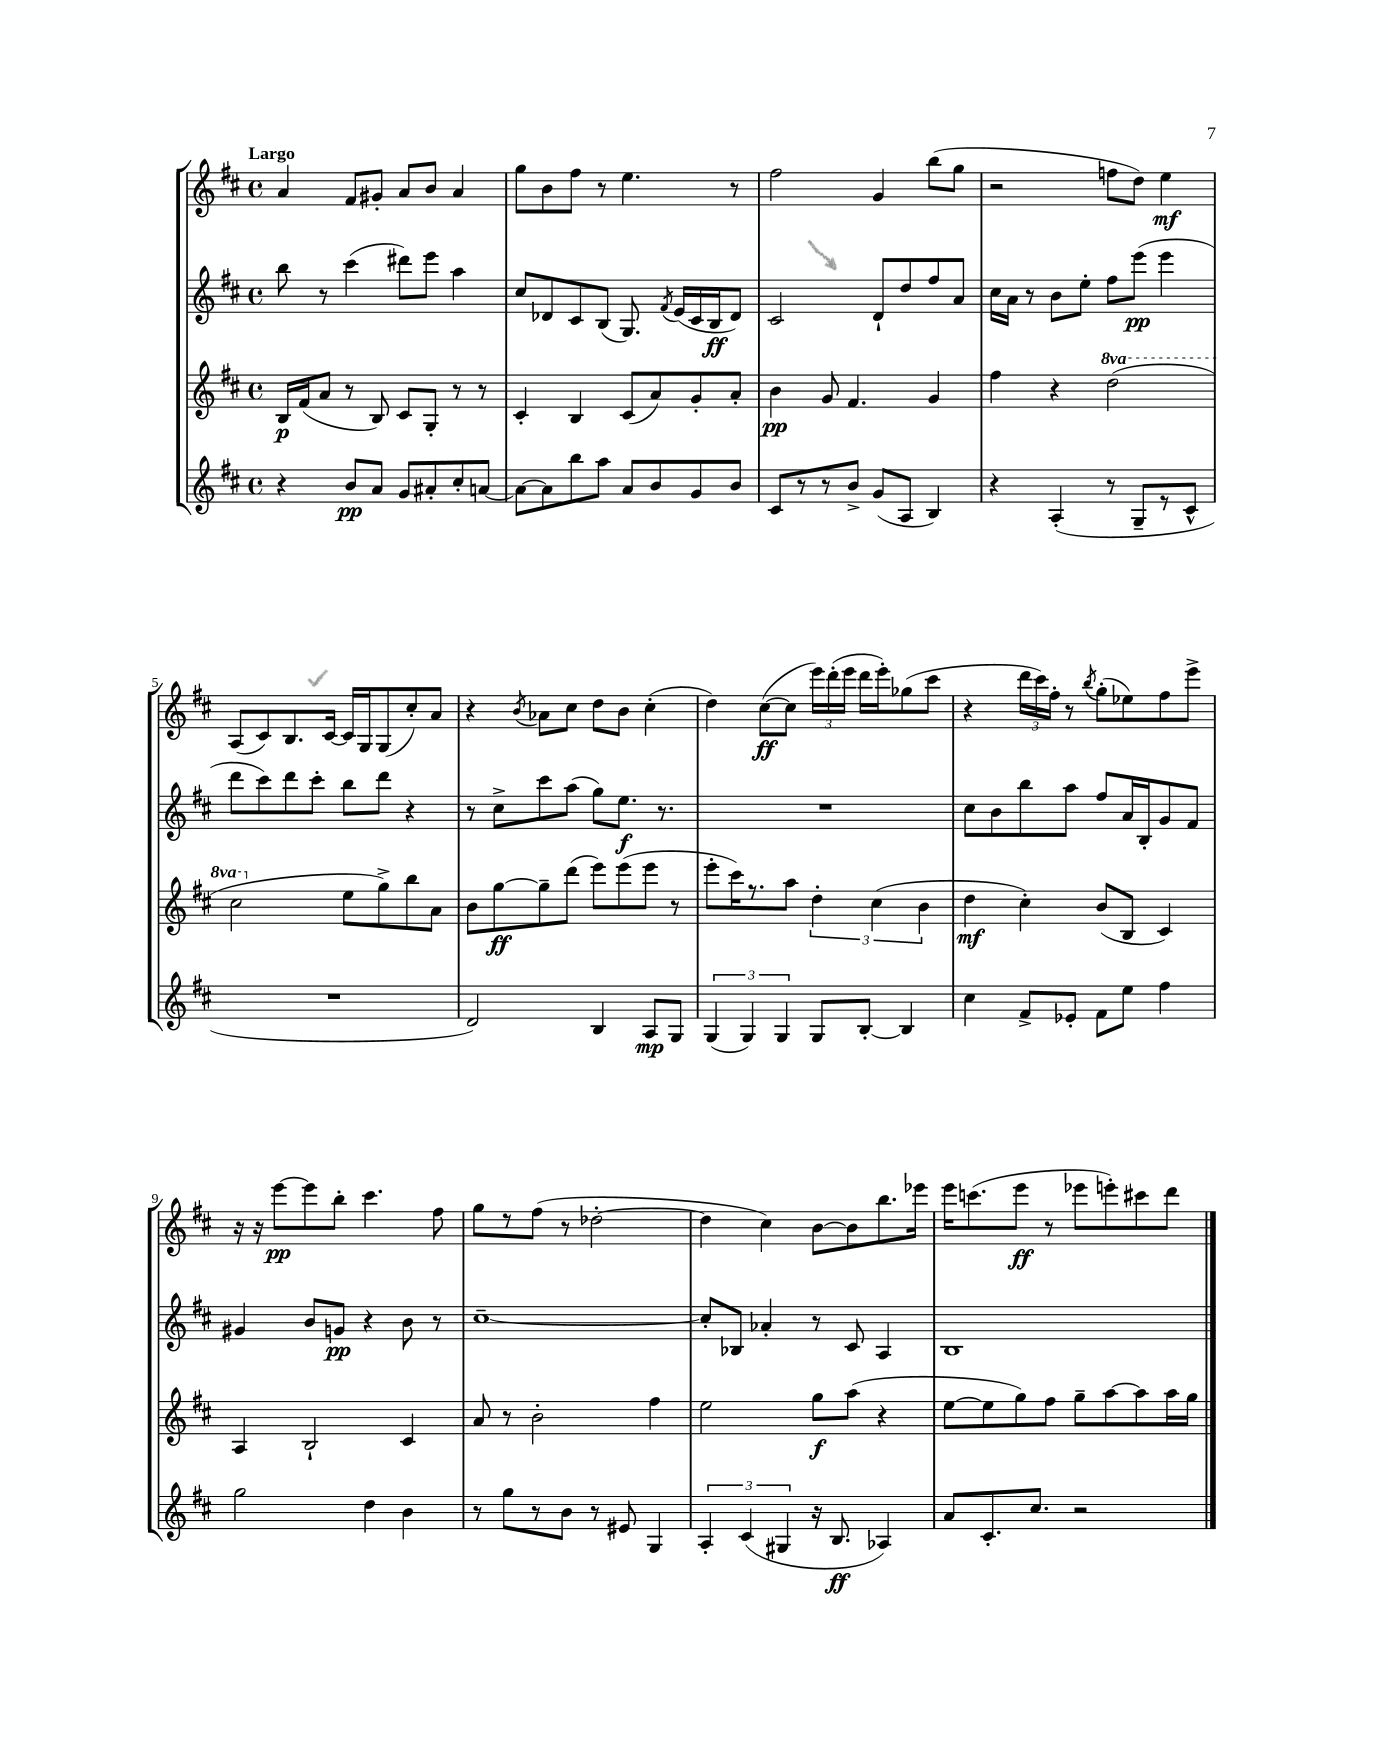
<<
\new StaffGroup <<
\new Staff = "s0" {
    \clef treble \key d \major \defaultTimeSignature \time 4/4 \tempo "Largo"
    \autoBeamOff a'4 fis'8[ gis'8]-. a'8[ b'8] a'4 |
    g''8[ b'8 fis''8] r8 e''4. r8 |
    fis''2 g'4 b''8[( g''8] |
    r2 f''8[ d''8]) e''4\mf |
    a8[( cis'8) b8. cis'16]~ cis'16[ g16 g8( cis''8-.) a'8] |
    r4 \acciaccatura { b'8 } aes'8[ cis''8] d''8[ b'8] cis''4-.( |
    d''4) cis''8[~\ff( cis''8] \tuplet 3/2 { e'''16[) d'''16-.( e'''16] } d'''16[ e'''16-.) ges''8( cis'''8] |
    r4 \tuplet 3/2 { d'''16[ cis'''16) fis''16]-. } r8 \acciaccatura { b''8 } g''8[-.( ees''8) fis''8 e'''8]-> |
    r16 r16 e'''8[~\pp e'''8 b''8]-. cis'''4. fis''8 |
    g''8[ r8 fis''8]( r8 des''2~-. |
    des''4 cis''4) b'8[~ b'8 b''8. ees'''16] |
    e'''16[ c'''8.( e'''8]\ff r8 ees'''8[ e'''8-.) cis'''8 d'''8] \bar "|." |
}
\new Staff = "s1" {
    \clef treble \key d \major \defaultTimeSignature \time 4/4
    \autoBeamOff b''8 r8 cis'''4( dis'''8[) e'''8] a''4 |
    cis''8[ des'8 cis'8 b8]( g8.) \acciaccatura { fis'8 } e'16[( cis'16 b16\ff des'8]) |
    cis'2 d'8[-! d''8 fis''8 a'8] |
    cis''16[ a'16] r8 b'8[ e''8]-. fis''8[ e'''8]\pp( e'''4 |
    d'''8[ cis'''8) d'''8 cis'''8]-. b''8[ d'''8] r4 |
    r8 cis''8[-> cis'''8 a''8]( g''8[) e''8.]\f r8. |
    R1 |
    cis''8[ b'8 b''8 a''8] fis''8[ a'16 b16-. g'8 fis'8] |
    gis'4 b'8[ g'8]\pp r4 b'8 r8 |
    cis''1~-- |
    cis''8[-. bes8] aes'4-. r8 cis'8 a4 |
    b1 \bar "|." |
}
\new Staff = "s2" {
    \clef treble \key d \major \defaultTimeSignature \time 4/4 \set Staff.ottavationMarkups = #ottavation-simple-ordinals
    \autoBeamOff b16[\p fis'16( a'8] r8 b8) cis'8[ g8]-. r8 r8 |
    cis'4-. b4 cis'8[( a'8) g'8-. a'8]-. |
    b'4\pp g'8 fis'4. g'4 |
    fis''4 r4 \ottava #1 d'''2( |
    cis'''2 \ottava #0 e''8[ g''8->) b''8 a'8] |
    b'8[ g''8~\ff g''8-- d'''8]( e'''8[) e'''8( e'''8] r8 |
    e'''8[-. cis'''16) r8. a''8] \tuplet 3/2 { d''4-. cis''4( b'4 } |
    d''4\mf cis''4-.) b'8[( b8] cis'4) |
    a4 b2-! cis'4 |
    a'8 r8 b'2-. fis''4 |
    e''2 g''8[\f a''8]( r4 |
    e''8[~ e''8 g''8) fis''8] g''8[-- a''8~ a''8 a''16 g''16] \bar "|." |
}
\new Staff = "s3" {
    \clef treble \key d \major \defaultTimeSignature \time 4/4
    \autoBeamOff r4 b'8[\pp a'8] g'8[ ais'8-. cis''8-. a'8]~ |
    a'8[~ a'8 b''8 a''8] a'8[ b'8 g'8 b'8] |
    cis'8[ r8 r8 b'8]-> g'8[( a8] b4) |
    r4 a4-.( r8 g8[-- r8 cis'8]-^ |
    R1 |
    d'2) b4 a8[\mp g8] |
    \tuplet 3/2 { g4( g4) g4 } g8[ b8]~-. b4 |
    cis''4 fis'8[-> ees'8]-. fis'8[ e''8] fis''4 |
    g''2 d''4 b'4 |
    r8 g''8[ r8 b'8] r8 eis'8 g4 |
    \tuplet 3/2 { a4-. cis'4( gis4 } r16 b8.\ff aes4) |
    a'8[ cis'8.-. cis''8.] r2 \bar "|." |
}
>>
>>
